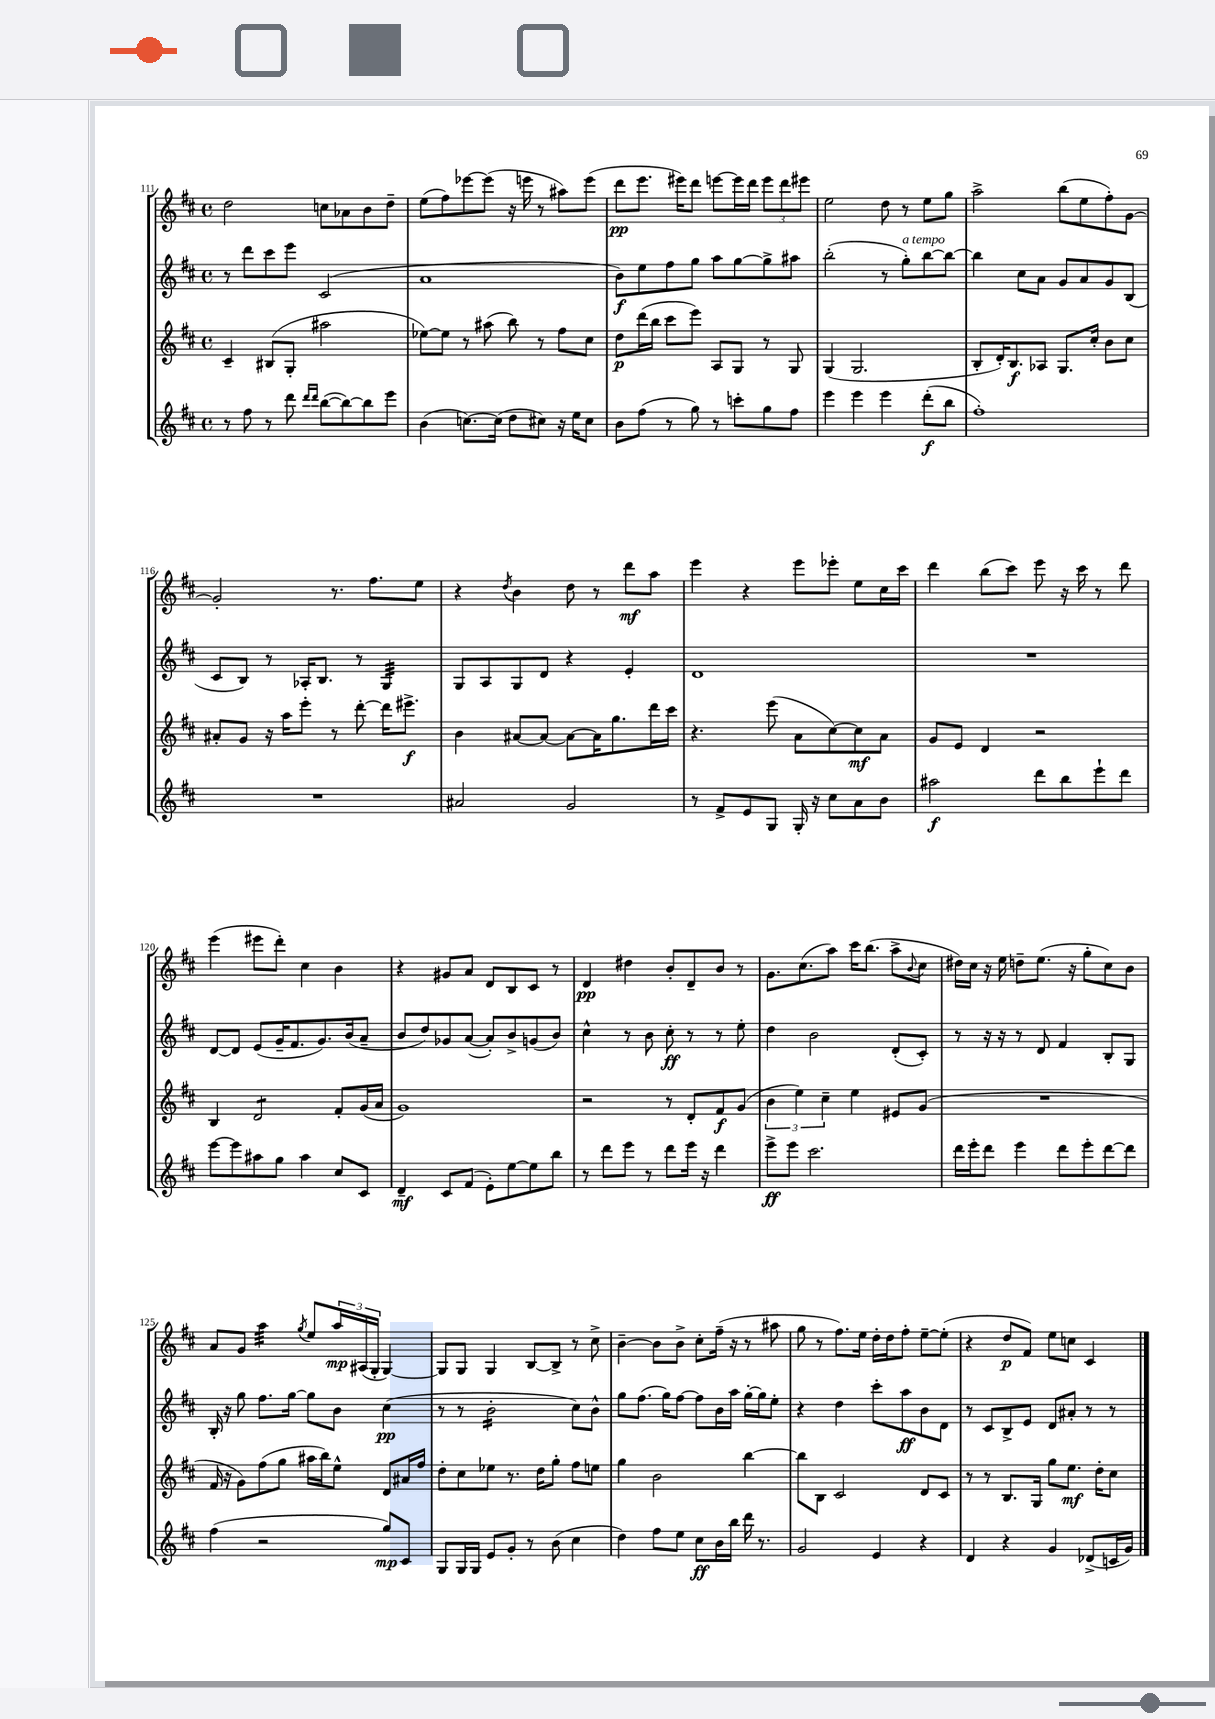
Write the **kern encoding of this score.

**kern	**kern	**kern	**kern
*staff4	*staff3	*staff2	*staff1
*clefG2	*clefG2	*clefG2	*clefG2
*k[f#c#]	*k[f#c#]	*k[f#c#]	*k[f#c#]
*M4/4	*M4/4	*M4/4	*M4/4
*met(c)	*met(c)	*met(c)	*met(c)
8r	4c#~	8r	2dd
8ff#	.	8ddd	.
8r	(8B#	8ccc#	.
8ddd	8G'	8eee	.
16qqddd	.	.	.
16qqddd	.	.	.
([8bb	2aa#	(2c#	8cc
8bb_)	.	.	8a-
8bb]	.	.	8b
8eee	.	.	8dd~
=	=	=	=
(4b	[8ee-)	1a	(8ee
.	8ee-]	.	8ff#)
[8.cc)	8r	.	[8eee-
.	(8aa#	.	(8eee-]
(16cc]	.	.	.
8dd	8bb)	.	16r
.	.	.	16eee
8cc#)	8r	.	8r
16r	8ff#	.	8aa#)
16ee	.	.	.
8cc#	8cc#	.	(8eee
=	=	=	=
8b	8dd	8b)	8ddd
(8ff#	(16ddd	8ee	8.eee
.	16bb	.	.
8r	8ccc#	8ff#	.
.	.	.	16eee#)
8gg)	8eee)	8gg	8ddd
8r	8A	8aa	[8eee
8ccc'	8G	[8gg	16eee]
.	.	.	16ddd
8gg	8r	8gg^]	12eee
.	.	.	12ddd
8ff#	8G	8aa#	.
.	.	.	12eee#
=	=	=	=
4eee	(4G	(2bb'	2ee
4eee	2.G	.	.
4eee	.	8r	8dd
.	.	8gg')	8r
(8ddd'	.	[8bb	8ee
8bb	.	8bb_	8gg
=	=	=	=
1ff#')	8B'	4bb]	2aa^
.	16d')	.	.
.	8.B	.	.
.	.	8cc#	.
.	8A-	8a	.
.	8.G	8g	(8bb
.	.	8a	8ee
.	16cc#'	.	.
.	8b	8g	8ff#')
.	8cc#	(8B	[8g
=	=	=	=
1r	8a#'	8c#	2g']
.	8g	8B)	.
.	16r	8r	.
.	16aa	.	.
.	8eee'	16A-'	.
.	.	8.B	.
.	8r	.	8.r
.	[8ddd'	8r	.
.	.	.	8.ff#
.	16ddd]	4G	.
.	8.eee#^	.	.
.	.	.	8ee
=	=	=	=
2a#	4b	8G	4r
.	.	8A	.
.	.	.	8qdd
.	[8a#	8G	4b
.	8a#_	8d	.
2g	8a#_	4r	8dd
.	16a#]	.	8r
.	8.gg	.	.
.	.	4e'	8ddd
.	16ddd	.	8aa
.	16ccc#	.	.
=	=	=	=
8r	4.r	1d	4eee
8f#^	.	.	.
8e	.	.	4r
8G	(8eee	.	.
16G'	8a	.	8eee
16r	.	.	.
8cc#	[8cc#)	.	8eee-'
8a	8cc#]	.	8ee
8b	8a	.	16cc#
.	.	.	16ccc#
=	=	=	=
2aa#	8g	1r	4ddd
.	8e	.	.
.	4d	.	(8bb
.	.	.	8ccc#)
8ddd	2r	.	8eee
8bb	.	.	16r
.	.	.	16ccc#
8eee`	.	.	8r
8ddd	.	.	8ddd
=	=	=	=
[8eee	4B	[8d	(4eee
8eee]	.	8d]	.
8aa#	2d	(8e	8eee#
8gg	.	16g~	8ddd')
.	.	8.f#	.
4aa#	.	.	4cc#
.	.	8.g)	.
8cc#	8f#'	.	4b
.	.	(16b	.
8c#	(16g	8a~	.
.	16a	.	.
=	=	=	=
4d~	1g)	8b	4r
.	.	8dd)	.
8c#	.	8g-	8g#
(8f#	.	([8a	8a
8e')	.	8a'])	8d
[8ee	.	8b^	8B
8ee]	.	(8g	8c#
8bb	.	8b)	8r
=	=	=	=
8r	2r	4cc#^^	4d
8ddd	.	.	.
8eee	.	8r	4dd#
8r	.	8b	.
8ddd	8r	8cc#'	8b'
16eee	8d'	8r	8d~
16r	.	.	.
4ddd	8f#	8r	8b
.	(8g	8ee'	8r
=	=	=	=
8eee^	6b	4dd	8.g
8eee	.	.	.
.	6ee)	.	.
.	.	.	(8.cc#
2.ccc#	.	2b	.
.	6cc#~	.	.
.	.	.	8aa)
.	4ee	.	16ccc#
.	.	.	(8.bb
.	8e#	(8d'	8aa^
.	.	.	8qqb
.	(8g	8c#')	8cc#
=	=	=	=
16ddd	1r	8r	16dd#)
16eee'	.	.	16cc#
8ddd	.	16r	16r
.	.	16r	16ee
4eee	.	8r	8dd~
.	.	8d	(8.ee
8ddd	.	4f#	.
.	.	.	16r
8eee'	.	.	8gg'
[8ddd	.	8B'	8cc#)
8ddd]	.	8G	8b
=	=	=	=
(4ff#	16f#	16B'	8a
.	16r	16r	.
.	8g)	8gg	8g
2r	(8ff#	8.ff#	4aa
.	8gg	.	.
.	.	[16gg	.
.	.	.	8qgg
.	16aa#	8gg]	8ee
.	16bb)	.	.
.	8ee^^	8b	24aa
.	.	.	(24A#
.	.	.	24G'
8gg)	8d	(4cc#	[4G)
8c#	16a#	.	.
.	16ff#	.	.
=	=	=	=
8G	8dd'	8r	8G]
16G	8cc#	8r	8G
16G	.	.	.
8e	8ee-	2b'	4G
8g'	8.r	.	.
8r	.	.	[8B
.	16dd	.	.
(8b	8gg'	.	8B^]
4cc#	8ff#	8cc#)	8r
.	8ee	8b^^	8cc#^
=	=	=	=
4dd)	4gg	8gg	[4b~
.	.	(8.ff#	.
8ff#	2b	.	8b]
.	.	16gg)	.
8ee	.	[8ff#	8b^
8cc#	.	8ff#]	8cc#'
16b	.	16b	(16ff#~
16bb	.	16aa	16r
16ddd	[4bb	[16gg'	8r
8.r	.	16gg]	.
.	.	8ee'	8aa#
=	=	=	=
2g	8bb]	4r	8gg
.	8B	.	8r
.	2c#	4dd	8.ff#)
.	.	.	16ee
4e	.	8ccc#'	16dd'
.	.	.	16dd
.	.	8aa	8ff#'
4r	8d	8b	[8ee~
.	8c#	8d	(8ee']
=	=	=	=
4d	8r	8r	4r
.	8r	8c#	.
4r	8.B	8B^	8dd
.	.	8e	8f#)
.	16G	.	.
4g	8gg	8d	8ee
.	8.ee	8a#'	8cc
(8d-^	.	8r	4c#
.	16dd'	.	.
16c	8cc#	8r	.
16g)	.	.	.
==	==	==	==
*-	*-	*-	*-
